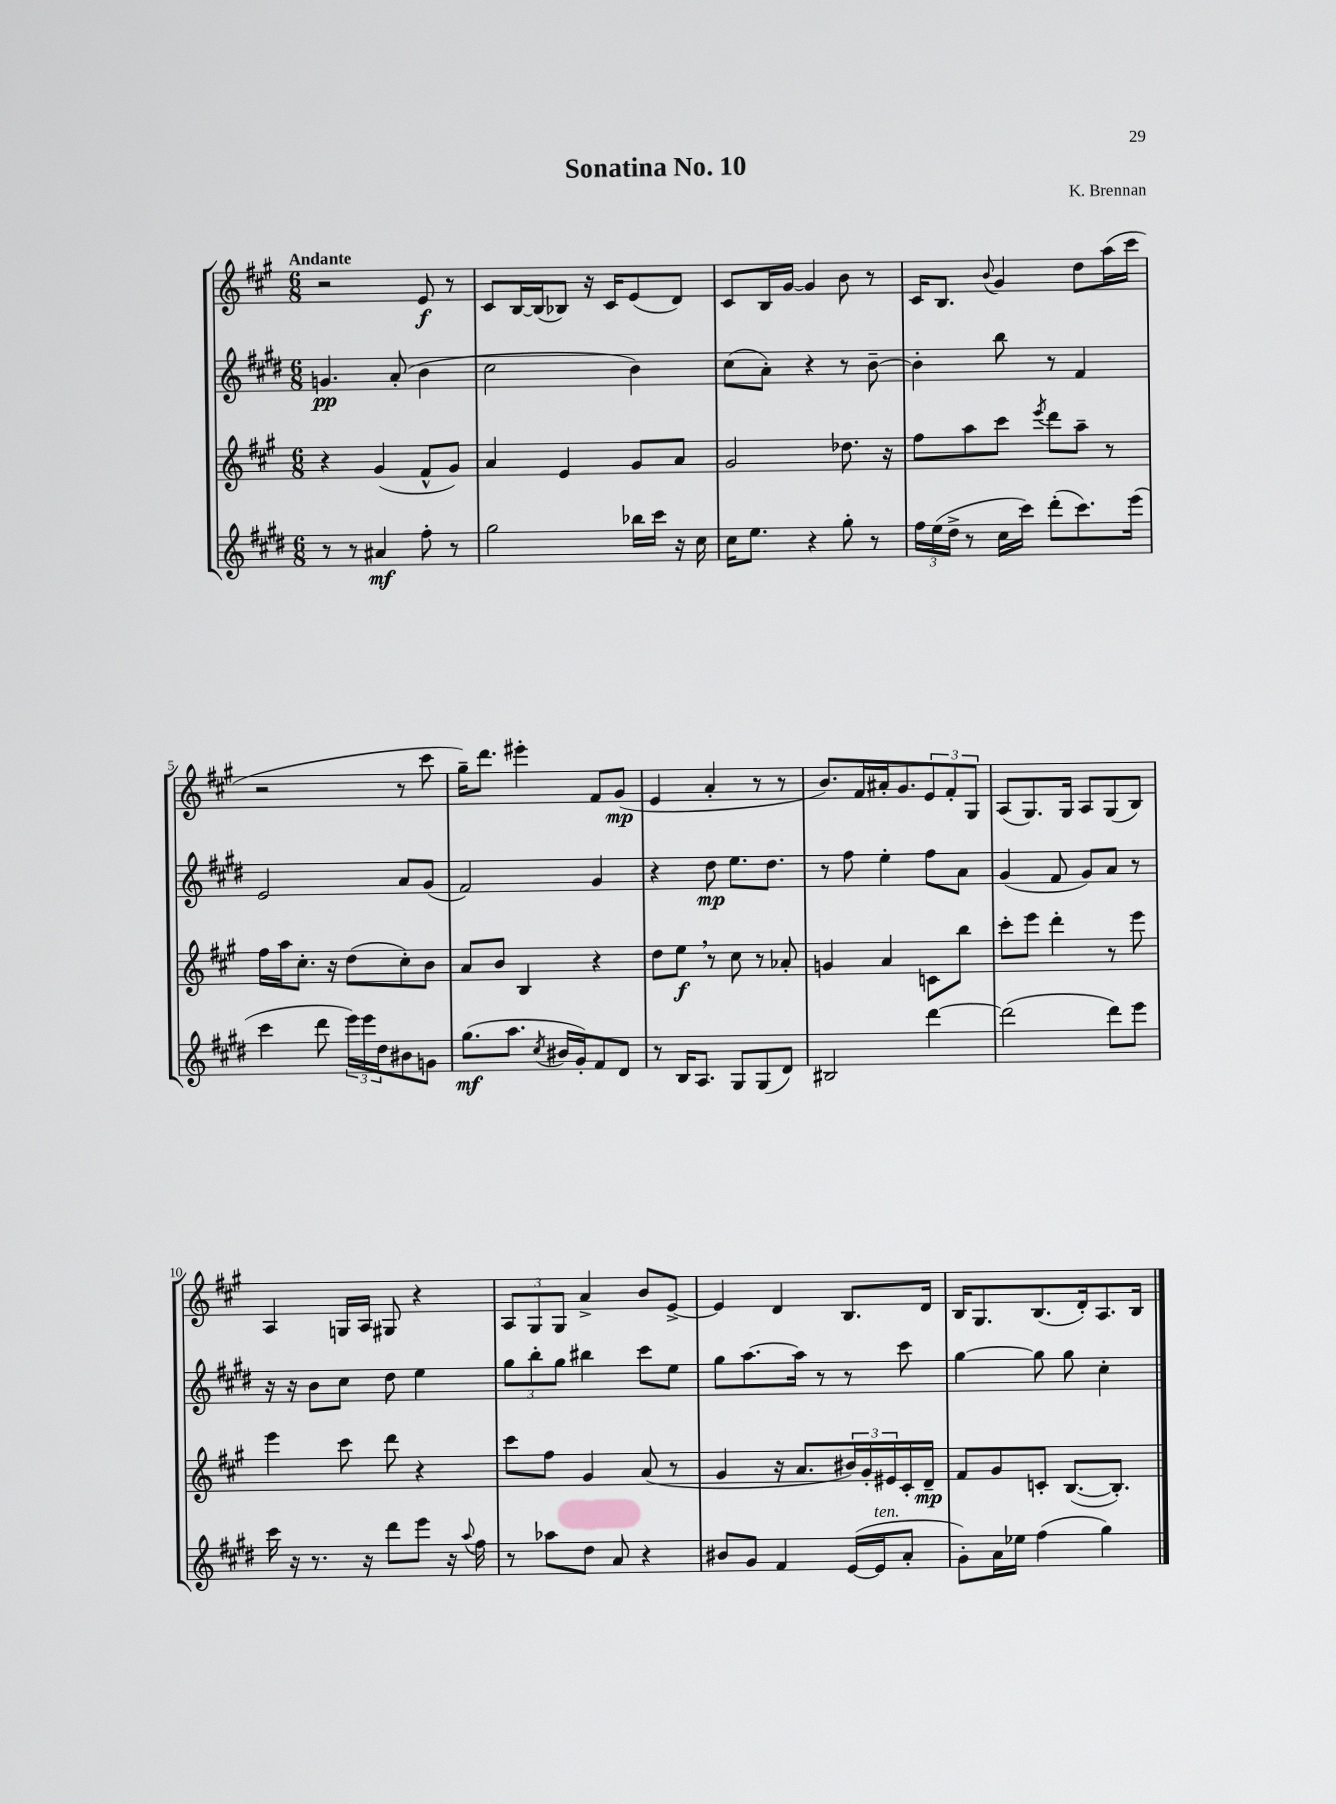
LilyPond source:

\header { title = "Sonatina No. 10" composer = "K. Brennan" }
<<
\new StaffGroup <<
\new Staff = "s0" {
    \clef treble \key a \major \numericTimeSignature \time 6/8 \tempo "Andante"
    r2 e'8\f r8 |
    cis'8 b16~ b16( bes8) r16 cis'16 e'8( d'8) |
    cis'8 b16 gis'16~ gis'4 b'8 r8 |
    cis'16 b8. \appoggiatura { b'8 } gis'4 d''8 a''16( cis'''16 |
    r2 r8 cis'''8 |
    gis''16--) d'''8. eis'''4-. fis'8 gis'8\mp( |
    e'4 a'4-. r8 r8 |
    b'8.) fis'16 ais'16-. gis'8. \tuplet 3/2 { e'8 fis'8-. gis8 } |
    a8( gis8.) gis16 a8 gis8( b8) |
    a4 g16 a16 gis8 r4 |
    \tuplet 3/2 { a8 gis8 gis8 } a'4-> b'8 e'8~-> |
    e'4 d'4 b8. d'16 |
    b16 gis8. b8.( d'16-.) a8. b16 \bar "|." |
}
\new Staff = "s1" {
    \clef treble \key e \major \numericTimeSignature \time 6/8
    g'4.\pp a'8-.( b'4 |
    cis''2 b'4) |
    cis''8( a'8-.) r4 r8 b'8~-- |
    b'4-. b''8 r8 fis'4 |
    e'2 a'8 gis'8( |
    fis'2) gis'4 |
    r4 dis''8\mp e''8. dis''8. |
    r8 fis''8 e''4-. fis''8 a'8 |
    gis'4( fis'8 gis'8) a'8 r8 |
    r16 r16 b'8 cis''8 dis''8 e''4 |
    \tuplet 3/2 { gis''8 b''8-. gis''8 } bis''4 cis'''8 e''8 |
    gis''8 a''8.~ a''16 r8 r8 cis'''8 |
    gis''4~ gis''8 gis''8 cis''4-. \bar "|." |
}
\new Staff = "s2" {
    \clef treble \key a \major \numericTimeSignature \time 6/8
    r4 gis'4( fis'8-^ gis'8) |
    a'4 e'4 gis'8 a'8 |
    gis'2 des''8. r16 |
    fis''8 a''8 cis'''8 \acciaccatura { e'''8 } d'''8 a''8-- r8 |
    fis''16 a''16 cis''8.-. r16 d''8( cis''8-.) b'8 |
    a'8 b'8 b4 r4 |
    d''8 e''8\f \breathe r8 cis''8 r8 aes'8-. |
    g'4 a'4 c'8 b''8 |
    cis'''8-. e'''8 d'''4-. r8 e'''8 |
    e'''4 cis'''8 d'''8 r4 |
    cis'''8 fis''8 gis'4 a'8( r8 |
    gis'4 r16 a'8. \tuplet 3/2 { bis'16) gis'16-. eis'16 } cis'16-. d'16--\mp |
    fis'8 gis'8 c'8-. b8.~( b8.-.) \bar "|." |
}
\new Staff = "s3" {
    \clef treble \key e \major \numericTimeSignature \time 6/8
    r8 r8 ais'4\mf fis''8-. r8 |
    gis''2 bes''16 cis'''16 r16 cis''16 |
    cis''16 e''8. r4 gis''8-. r8 |
    \tuplet 3/2 { fis''16 e''16( dis''16-> } r8 cis''16 cis'''16) dis'''8-.( cis'''8.) e'''16( |
    cis'''4 dis'''8 \tuplet 3/2 { e'''16) e'''16 dis''16 } bis'8 g'8 |
    gis''8.\mf( a''8. \acciaccatura { cis''8 } bis'16 gis'16-.) fis'8 dis'8 |
    r8 b16 a8. gis8 gis8( dis'8) |
    bis2 dis'''4~ |
    dis'''2( dis'''8) e'''8 |
    cis'''16 r16 r8. r16 dis'''8 e'''8 r16 \appoggiatura { a''8 } fis''16 |
    r8 aes''8 dis''8 a'8 r4 |
    bis'8 gis'8 fis'4 e'16~( e'16^\markup { \italic "ten." } a'8-. |
    gis'8-.) a'16 ees''16 fis''4( gis''4) \bar "|." |
}
>>
>>
